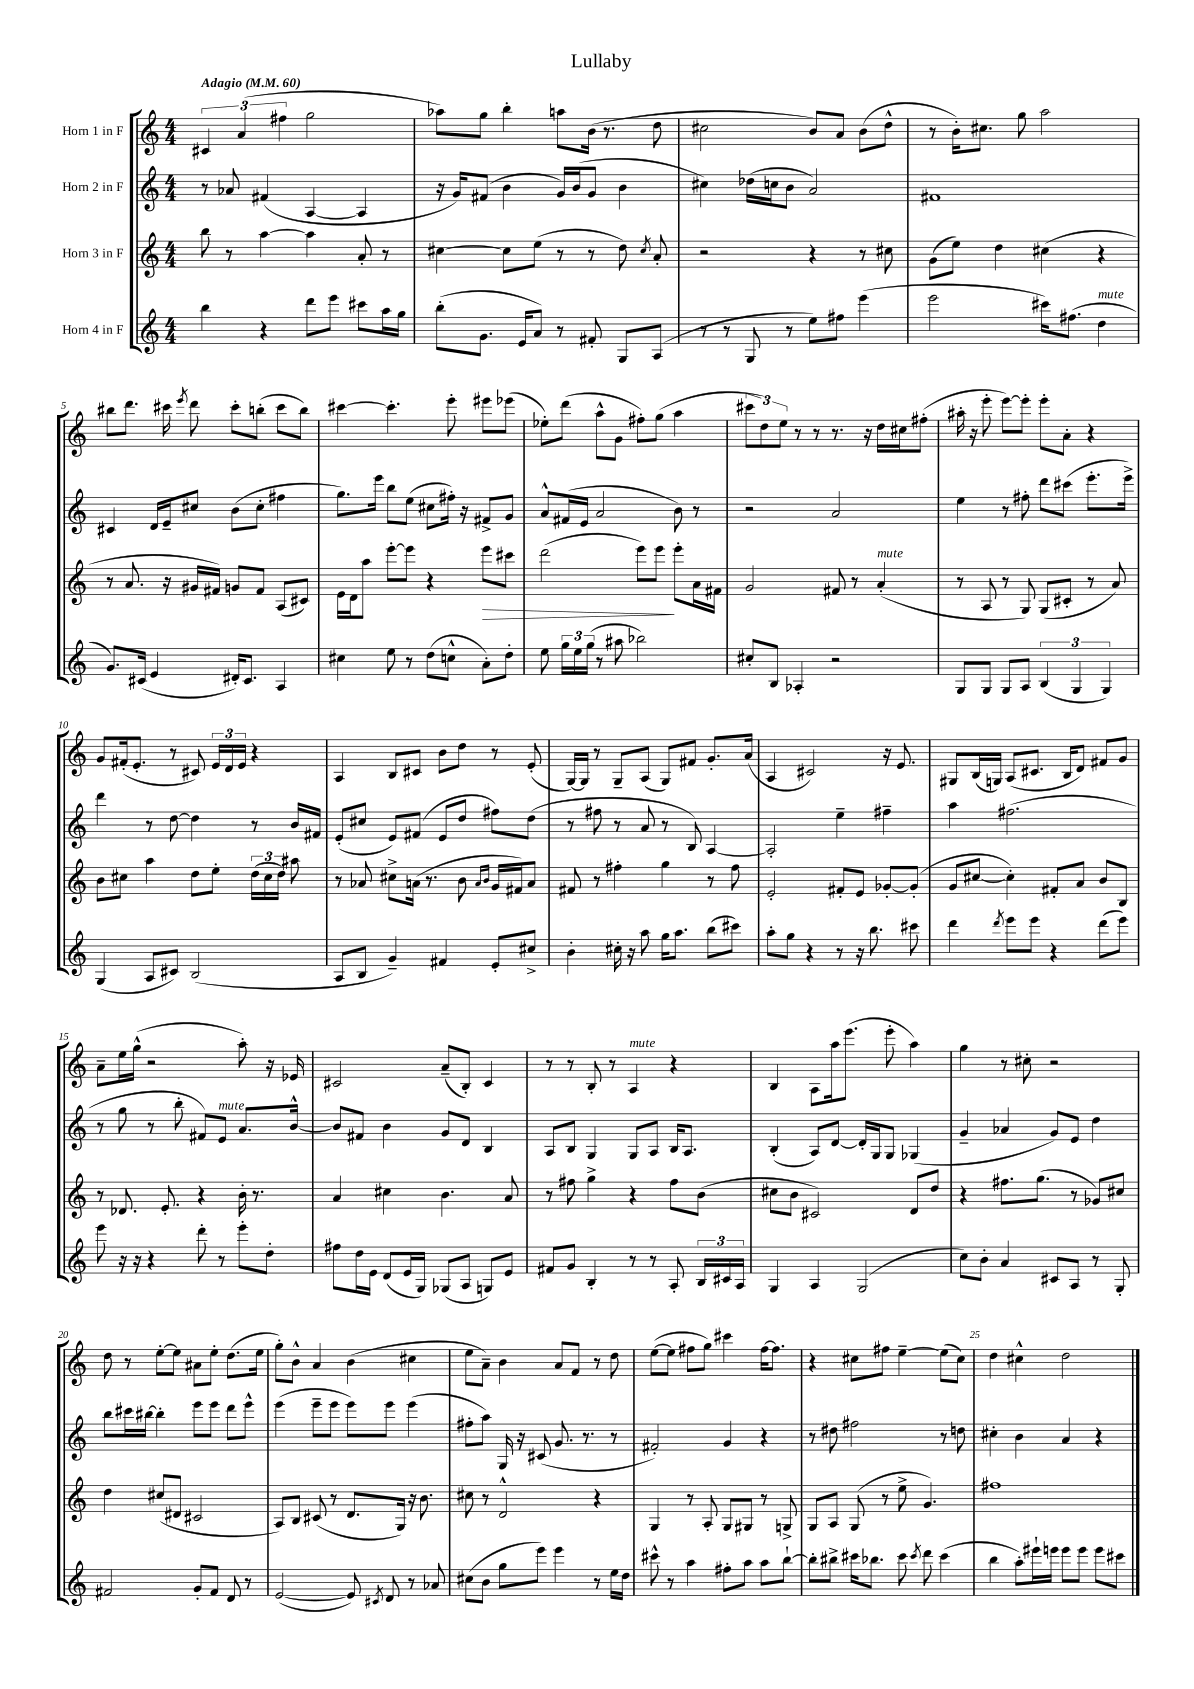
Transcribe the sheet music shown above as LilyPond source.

\header { title = "Lullaby" }
<<
\new StaffGroup <<
\new Staff = "s0" \with { instrumentName = "Horn 1 in F" } {
    \clef treble \key c \major \numericTimeSignature \time 4/4 \tempo "Adagio" 4 = 60
    \autoBeamOff \tuplet 3/2 { cis'4 a'4( fis''4 } g''2 |
    aes''8[) g''8] b''4-. a''8[ b'16]( r8. d''8 |
    cis''2 b'8[) a'8] b'8[( d''8]-^ |
    r8 b'16[-.) cis''8.] g''8 a''2 |
    bis''8[ d'''8.] cis'''16 \acciaccatura { e'''8 } d'''8 cis'''8[-. b''8]-.( cis'''8[ b''8]) |
    cis'''4~ cis'''4.-. e'''8-. eis'''8[ ees'''8]( |
    ees''8[-.) d'''8]( a''8[-^ g'8] fis''8[-.) g''8]( a''4 |
    \tuplet 3/2 { cis'''8[ d''8) e''8] } r8 r8 r8. r16 d''16[ cis''16 fis''8]-.( |
    ais''16-. r16 e'''8-. e'''8[~) e'''8]-. e'''8[-. a'8]-. r4 |
    g'8[ fis'16-.( e'8.]-. r8 cis'8) \tuplet 3/2 { e'16[ d'16 e'16] } r4 |
    a4 b8[ cis'8] b'8[ d''8] r8 e'8-.( |
    g16[~) g16] r8 g8[-- a8]( g8[) fis'8] g'8.[-. a'16]( |
    a4 cis'2) r16 e'8. |
    gis8[ b16( g16]) a8[( cis'8.] b16[ d'8]) fis'8[ g'8] |
    a'8[-- e''16 g''16]-^( r2 a''8-.) r16 ees'16 |
    cis'2 a'8[--( b8]-.) cis'4 |
    r8 r8 b8-. r8 a4^\markup { \italic "mute" } r4 |
    b4 a8[ a''16 e'''8.]( e'''8-. a''4) |
    g''4 r8 cis''8-. r2 |
    d''8 r8 e''8[~-. e''8] ais'8[ e''8]-. d''8.[( e''16] |
    g''8[-.) b'8]-^ a'4 b'4( cis''4 |
    e''8[ a'8]--) b'4 a'8[ f'8] r8 d''8 |
    e''8[~( e''8] fis''8[ g''8]) cis'''4 fis''16[~ fis''8.] |
    r4 cis''8[ fis''8] e''4~-- e''8[( cis''8]) |
    d''4 cis''4-^ d''2 \bar "|." |
}
\new Staff = "s1" \with { instrumentName = "Horn 2 in F" } {
    \clef treble \key c \major \numericTimeSignature \time 4/4
    \autoBeamOff r8 aes'8 fis'4( a4~ a4 |
    r16 g'16[) fis'8]( b'4 g'16[) b'16( g'8] b'4 |
    cis''4) des''16[( c''16 b'8] a'2) |
    fis'1 |
    cis'4 d'16[ e'16-- cis''8] b'8[( cis''8]-. fis''4 |
    g''8.[) e'''16] b''8[ e''8]( cis''8[ fis''16]-.) r16 fis'8[-> g'8] |
    a'8[-^ fis'16( e'16] a'2 b'8) r8 |
    r2 a'2 |
    e''4 r8 fis''8-. d'''8[ cis'''8]( e'''8.[-. e'''16]->) |
    d'''4 r8 d''8~ d''4 r8 b'16[ fis'16] |
    e'8[-.( cis''8] e'8[) fis'8]( e'8[ d''8] fis''8[) d''8]( |
    r8 fis''8 r8 a'8 r8 b8) a4~ |
    a2-. e''4-- fis''4-- |
    a''4 fis''2.( |
    r8 g''8 r8 b''8-. fis'8[) e'8]^\markup { \italic "mute" } a'8.[ b'16]~-^ |
    b'8[ fis'8] b'4 g'8[ d'8] b4 |
    a8[ b8] g4 g8[ a8] b16[ a8.] |
    b4-.( a8[) d'8]~ d'16[-. g16 g8] ges4( |
    g'4-- aes'4 g'8[) e'8] d''4 |
    b''8[ cis'''16 bis''16]~ bis''4-. e'''8[ e'''8] d'''8[ e'''8]-^ |
    e'''4( e'''8[-- e'''8] e'''8[) e'''8] e'''4( |
    fis''8[-. a''8]) g16 r16 cis'8( g'8. r8. r8 |
    fis'2-.) g'4 r4 |
    r8 dis''8 fis''2 r8 d''8 |
    cis''4-. b'4 a'4 r4 \bar "|." |
}
\new Staff = "s2" \with { instrumentName = "Horn 3 in F" } {
    \clef treble \key c \major \numericTimeSignature \time 4/4
    \autoBeamOff b''8 r8 a''4~ a''4 a'8-. r8 |
    cis''4~ cis''8[ e''8]( r8 r8 d''8) \acciaccatura { cis''8 } a'8-. |
    r2 r4 r8 cis''8 |
    g'8[( e''8]) d''4 cis''4( r4 |
    r8 a'8. r16 gis'16[ fis'16]) g'8[ fis'8] a8[( cis'8]) |
    e'16[ d'16 a''8] e'''8[~-. e'''8] r4 e'''8[\> cis'''8] |
    d'''2( e'''8[) e'''8]\! e'''8[-. a'16 fis'16] |
    g'2 fis'8 r8 a'4-.^\markup { \italic "mute" }( |
    r8 a8 r8 g8) g8[( cis'8]-. r8 a'8) |
    b'8[ cis''8] a''4 d''8[ e''8]-. \tuplet 3/2 { d''16[( cis''16 d''16]) } ais''8 |
    r8 aes'8 cis''8[-> a'16]( r8. b'8 \grace { a'16[ b'16] } g'16[ fis'16) a'8] |
    fis'8 r8 fis''4-. g''4 r8 fis''8 |
    e'2-. fis'8[-. e'8] ges'8[~-. ges'8]-.( |
    g'8[ cis''8]~ cis''4-.) fis'8[-. a'8] b'8[ b8] |
    r8 des'8. e'8.-. r4 b'16-. r8. |
    a'4 cis''4 b'4. a'8 |
    r8 fis''8 g''4-> r4 fis''8[ b'8]( |
    cis''8[ b'8] cis'2) d'8[ d''8] |
    r4 fis''8.[ g''8.]( r8 ges'8[) cis''8] |
    d''4 cis''8[( dis'8] cis'2 |
    a8[) b8] cis'8( r8 d'8.[ g16]) r16 b'8. |
    cis''8 r8 d'2-^ r4 |
    g4 r8 a8-. g8[ gis8] r8 g8-> |
    g8[ a8] g8( r8 e''8-> g'4.) |
    fis''1 \bar "|." |
}
\new Staff = "s3" \with { instrumentName = "Horn 4 in F" } {
    \clef treble \key c \major \numericTimeSignature \time 4/4
    \autoBeamOff b''4 r4 d'''8[ e'''8] cis'''8[ a''16 g''16] |
    b''8[-.( g'8.] e'16[ a'8]) r8 fis'8-. g8[ a8]( |
    r8 r8 g8 r8 e''8[) fis''8] e'''4( |
    e'''2 cis'''16[) fis''8.]( d''4^\markup { \italic "mute" } |
    g'8.[) cis'16]( e'4 dis'16[-.) cis'8.] a4 |
    cis''4 e''8 r8 d''8[( c''8]-^ a'8[-.) d''8]-. |
    e''8 \tuplet 3/2 { g''16[ e''16 g''16]( } r8 ais''8 bes''2) |
    cis''8[-. b8] aes4-. r2 |
    g8[ g8] g8[ a8] \tuplet 3/2 { b4( g4 g4) } |
    g4( a8[ cis'8]) b2( |
    a8[ b8] g'4--) fis'4 e'8[-. cis''8]-> |
    b'4-. cis''16-. r16 a''8 g''16[ a''8.] b''8[( cis'''8]) |
    a''8[-. g''8] r4 r8 r16 b''8. cis'''8 |
    d'''4 \acciaccatura { d'''8 } e'''8[ e'''8] r4 d'''8[( e'''8]) |
    e'''8 r16 r16 r4 d'''8-. r8 e'''8[-. d''8]-. |
    fis''8[ d''16 e'16] d'8[( e'16 g16]) ges8[( a8] g8[) e'8] |
    fis'8[ g'8] b4-. r8 r8 a8-. \tuplet 3/2 { b16[ cis'16 a16] } |
    g4 a4 g2( |
    c''8[) b'8]-. a'4 cis'8[ a8] r8 g8-. |
    fis'2 g'8[-. fis'8] d'8 r8 |
    e'2~( e'8) \acciaccatura { cis'8 } d'8 r8 aes'8 |
    cis''8[( b'8] g''8[ e'''8]) e'''4 r8 e''16[ d''16] |
    cis'''8-^ r8 a''4 fis''8[-. a''8] a''8[ b''8]~-! |
    b''8[-. bis''8]-> cis'''16[ bes''8.] cis'''8 \acciaccatura { cis'''8 } d'''8 cis'''4( |
    b''4 a''8[-.) eis'''16-! e'''16] e'''8[ e'''8] e'''8[ cis'''8] \bar "|." |
}
>>
>>
\layout { \context { \Score \override BarNumber.break-visibility = ##(#f #t #t) barNumberVisibility = #(every-nth-bar-number-visible 5) } }
